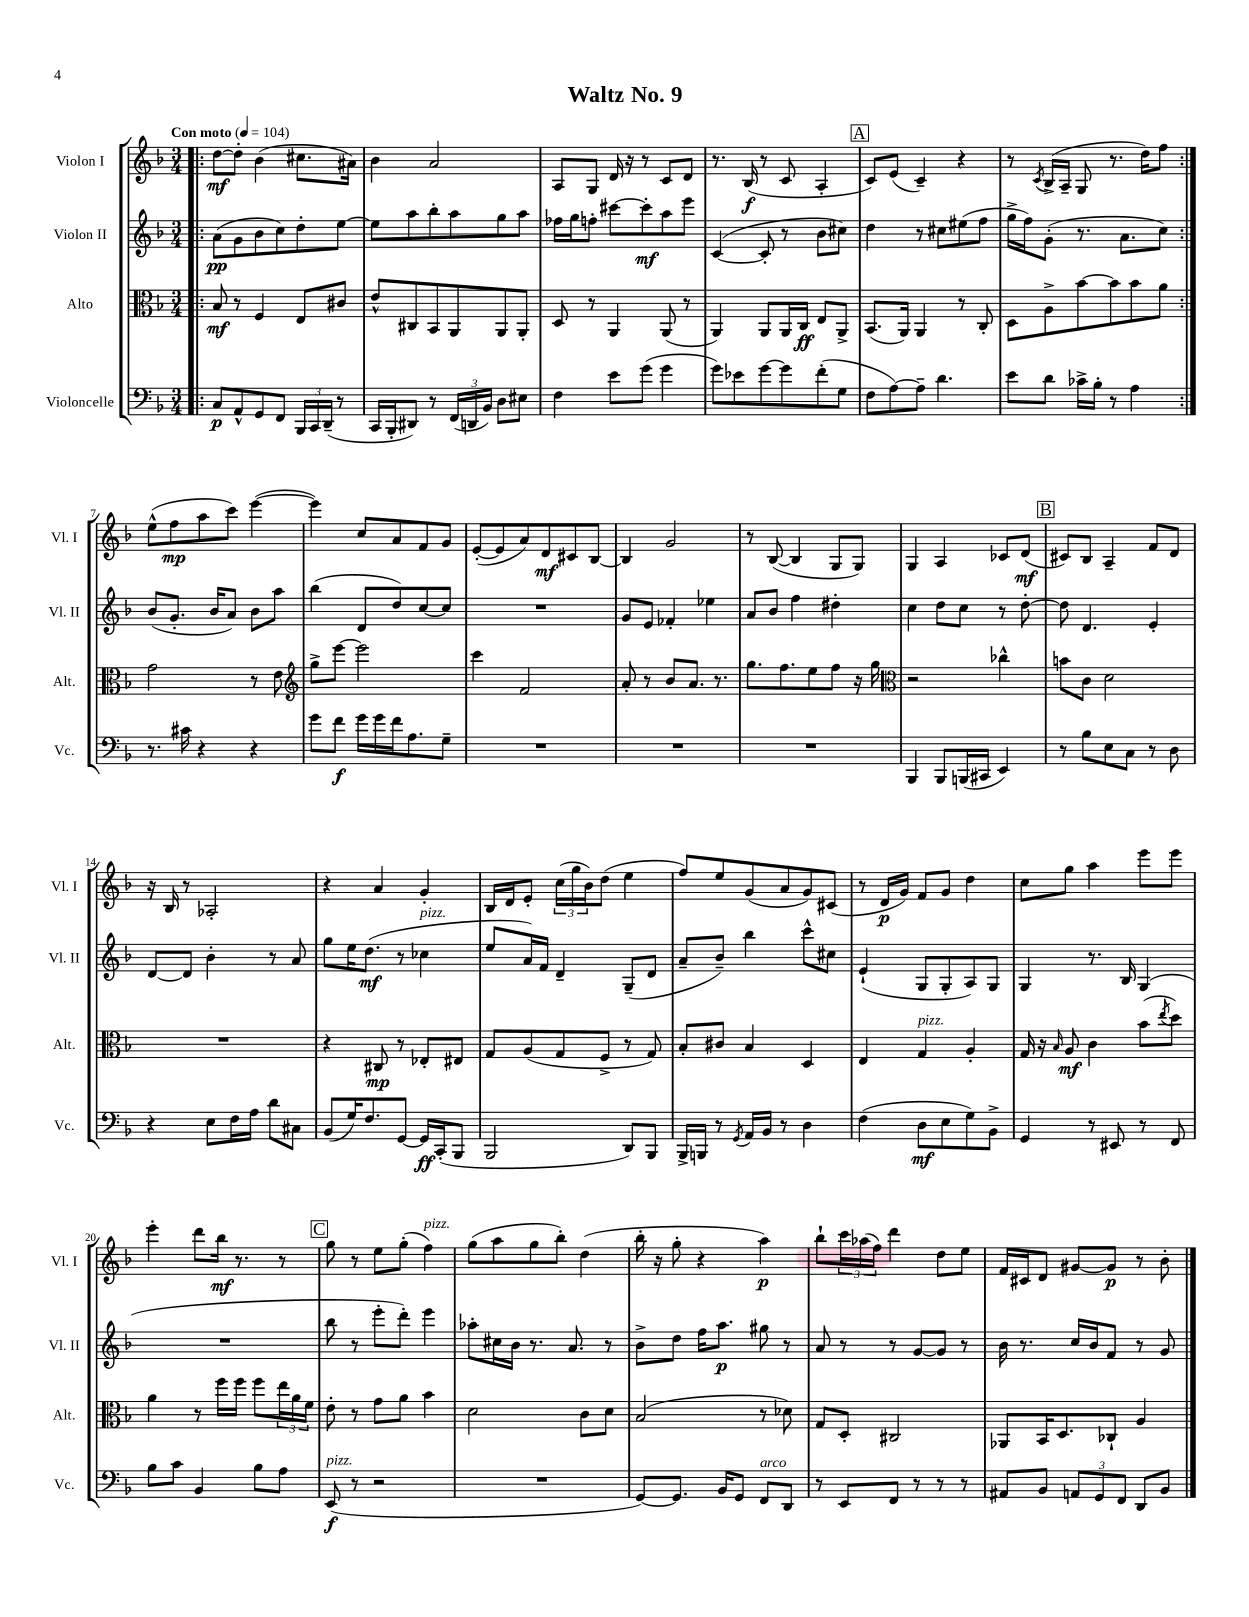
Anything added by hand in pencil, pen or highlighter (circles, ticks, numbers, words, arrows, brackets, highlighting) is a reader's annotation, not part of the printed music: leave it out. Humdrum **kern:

**kern	**kern	**kern	**kern
*staff4	*staff3	*staff2	*staff1
*clefF4	*clefC3	*clefG2	*clefG2
*k[b-]	*k[b-]	*k[b-]	*k[b-]
*M3/4	*M3/4	*M3/4	*M3/4
*MM104	*MM104	*MM104	*MM104
=!|:	=!|:	=!|:	=!|:
8C/L	8B-/	(8a\L	[8dd\L
8AA^^/	8r	8g\	8dd'\]J
8GG/	4F/	8b-\	(4b-\
8FF/J	.	8cc\)	.
24BBB-/LL	8E/L	8dd'\	8.cc#\L
24CC/	.	.	.
(24DD~/JJ	.	.	.
8r	8c#/J	[8ee\J	.
.	.	.	16a#\Jk)
=	=	=	=
16CC/LL	8e^^/L	8ee\]L	4b-\
16BBB-'/J	.	.	.
8DD#/J)	8C#/	8aa\	.
8r	8BB-/	8bb-'\	2a/
(24FF/LL	8AA/	8aa\	.
24DD/	.	.	.
24BB-/JJ)	.	.	.
8D\L	8AA/	8gg\	.
8E#\J	8AA'/J	8aa\J	.
=	=	=	=
4F\	8D/	16ff-\LL	8A/L
.	.	16gg\J	.
.	8r	8ff'\J	8G/J
8e\L	4AA/	[8ccc#\L	16d/
.	.	.	16r
(8g\J	.	8ccc#'\]	8r
4g\	(8AA/	8aa\	8c/L
.	8r	8eee\J	8d/J
=	=	=	=
8g\L)	4AA/)	([4c/	8.r
8e-\	.	.	.
.	.	.	(16B-/
[8g\	8AA/L	8c'/]	8r
8g\]	16AA/L	8r	8c/
.	16C/JJ	.	.
(8f'\	8E/L	8b-\L	4A'/
8G\J	8AA^/J	8cc#\J)	.
=	=	=	=
8F\L	(8.BB-/L	4dd\	8c/L)
[8A\)	.	.	(8e/J
.	16AA/Jk)	.	.
8A~\]J	4AA/	8r	4c~/)
4.d\	.	8cc#\L	.
.	8r	(8ee#\	4r
.	8C'/	8ff\J	.
=	=	=	=
8e\L	8D\L	16gg^\LL	8r
.	.	16ff\J)	.
.	.	.	8qc/
8d\J	8A^\	(8g'\J	(16B-^/LL
.	.	.	16A~/JJ
16c-^\LL	[8b-\	8.r	8G/
16B-'\JJ	.	.	.
8r	8b-\]	.	8.r
.	.	8.a\L	.
4A\	8b-\	.	.
.	.	.	16dd\LK)
.	8a\J	8cc\J)	8ff\J
=:|!	=:|!	=:|!	=:|!
8.r	2g\	(8b-/L	(8ee^^\L
.	.	8.g'/J	8ff\
16c#\	.	.	.
4r	.	.	8aa\
.	.	16b-/LK	.
.	.	8a/J)	8ccc\J)
4r	8r	8b-\L	([4eee\
.	8e\	8aa\J	.
=	=	=	=
*	*clefG2	*	*
8g\L	8gg^\L	(4bb-\	4eee\])
8f\J	[8eee\J	.	.
16g\LL	2eee\]	8d/L	8cc/L
16g\	.	.	.
16f\J	.	8dd/)	8a/
8.A\	.	.	.
.	.	[8cc/	8f/
8G~\J	.	8cc/]J	8g/J
=	=	=	=
2.r	4ccc\	2.r	([8e'/L
.	.	.	8e/]
.	2f/	.	8a/)
.	.	.	8d/
.	.	.	8c#/
.	.	.	[8B-/J
=	=	=	=
2.r	8a'/	8g/L	4B-/]
.	8r	8e/J	.
.	8b-/L	4f-'/	2g/
.	8.a/J	.	.
.	.	4ee-\	.
.	8.r	.	.
=	=	=	=
2.r	8.gg\L	8a/L	8r
.	.	8b-/J	([8B-/
.	8.ff\	.	.
.	.	4ff\	4B-/]
.	8ee\	.	.
.	8ff\J	4dd#'\	8G/L
.	16r	.	8G/J)
.	16gg\	.	.
=	=	=	=
*	*clefC3	*	*
4BBB-/	2r	4cc\	4G/
8BBB-/L	.	8dd\L	4A/
(16BBB/L	.	8cc\J	.
16CC#/JJ	.	.	.
4EE/)	4cc-^^\	8r	8c-/L
.	.	[8dd'\	(8d/J
=	=	=	=
8r	8b\L	8dd\]	8c#/L)
8B-\L	8c\J	4.d/	8B-/J
8E\	2d\	.	4A~/
8C\J	.	.	.
8r	.	4e'/	8f/L
8D\	.	.	8d/J
=	=	=	=
4r	2.r	[8d/L	16r
.	.	.	16B-/
.	.	8d/]J	8r
8E\L	.	4b-'\	2A-'/
16F\L	.	.	.
16A\JJ	.	.	.
8d\L	.	8r	.
8C#\J	.	8a/	.
=	=	=	=
(8BB-/L	4r	8gg\L	4r
16G/K)	.	16ee\K	.
8.F/	.	(8.dd\J	.
.	8C#/	.	4a/
[8GG/J	8r	8r	.
16GG/]LL	8E-'/L	4cc-\	4g'/
(16CC'/J	.	.	.
8BBB-/J	8E#/J	.	.
=	=	=	=
2BBB-/	8G/L	8ee/L	16B-/LL
.	.	.	16d/J
.	(8A/	16a/L)	8e'/J
.	.	16f/JJ	.
.	8G/	4d~/	(24cc\LL
.	.	.	24gg\
.	.	.	24b-\J)
.	8F^/J	.	(8dd\J
8DD/L)	8r	(8G~/L	4ee\
8BBB-/J	8G/)	8d/J	.
=	=	=	=
16BBB-^/LL	8B-'/L	8a~/L	8ff/L)
16BBB/JJ	.	.	.
8r	8c#/J	8b-~/J)	8ee/
8qGG/	.	.	.
16AA/LL	4B-/	4bb-\	(8g/
16BB-/JJ	.	.	.
8r	.	.	8a/
4D\	4D/	8ccc^^\L	8g/)
.	.	8cc#\J	(8c#/J
=	=	=	=
(4F\	4E/	(4e`/	8r
.	.	.	16d/LL
.	.	.	16g/JJ)
8D\L	4G/	8G/L	8f/L
8E\	.	8G'/	8g/J
8G\)	4A'/	8A/)	4dd\
8BB-^\J	.	8G/J	.
=	=	=	=
4GG/	16G/	4G/	8cc\L
.	16r	.	.
.	16qqB-/	.	.
.	8A/	.	8gg\J
8r	4c\	8.r	4aa\
8EE#/	.	.	.
.	.	16B-/	.
8r	(8b-\L	(4G/	8eee\L
.	8qee/	.	.
8FF/	8dd\J)	.	8eee\J
=	=	=	=
8B-\L	4a\	2.r	4eee'\
8c\J	.	.	.
4BB-/	8r	.	8ddd\L
.	16ff\LL	.	16bb-\Jk
.	16ff\JJ	.	8.r
8B-\L	8ff\L	.	.
8A\J	24ee\L	.	8r
.	24a\	.	.
.	24f\JJ	.	.
=	=	=	=
(8EE/	8e'\	8bb-\	8gg\
8r	8r	8r	8r
2r	8g\L	8eee'\L	8ee\L
.	8a\J	8ddd'\J)	(8gg'\J
.	4b-\	4eee\	4ff\)
=	=	=	=
2.r	2d\	8aa-'\L	(8gg\L
.	.	16cc#\L	8aa\
.	.	16b-\JJ	.
.	.	8.r	8gg\
.	.	.	8bb-'\J)
.	.	8.a/	.
.	8c\L	.	(4dd\
.	8d\J	8r	.
=	=	=	=
[8GG/L)	(2B-/	8b-^\L	16bb-'\
.	.	.	16r
8.GG/]J	.	8dd\J	8gg'\
.	.	16ff\LK	4r
16BB-/LK	.	8.aa\J	.
8GG/J	.	.	.
8FF/L	8r	8gg#\	4aa\)
8DD/J	8d-\)	8r	.
=	=	=	=
8r	8G/L	8a/	8bb-`\L
8EE/L	8D'/J	8r	24ccc\L
.	.	.	(24aa-\
.	.	.	24ff\JJ)
8FF/J	2C#/	8r	4ddd\
8r	.	[8g/L	.
8r	.	8g/]J	8dd\L
8r	.	8r	8ee\J
=	=	=	=
8AA#/L	8AA-/L	16b-\	16f/LL
.	.	8.r	16c#/J
8BB-/J	16BB-/K	.	8d/J
.	8.D/	.	.
12AA/L	.	16cc/LL	[8g#/L
.	.	16b-/J	.
12GG/	.	.	.
.	8C-`/J	8f/J	8g#/]J
12FF/J	.	.	.
8DD/L	4A/	8r	8r
8BB-/J	.	8g/	8b-'\
==	==	==	==
*-	*-	*-	*-
